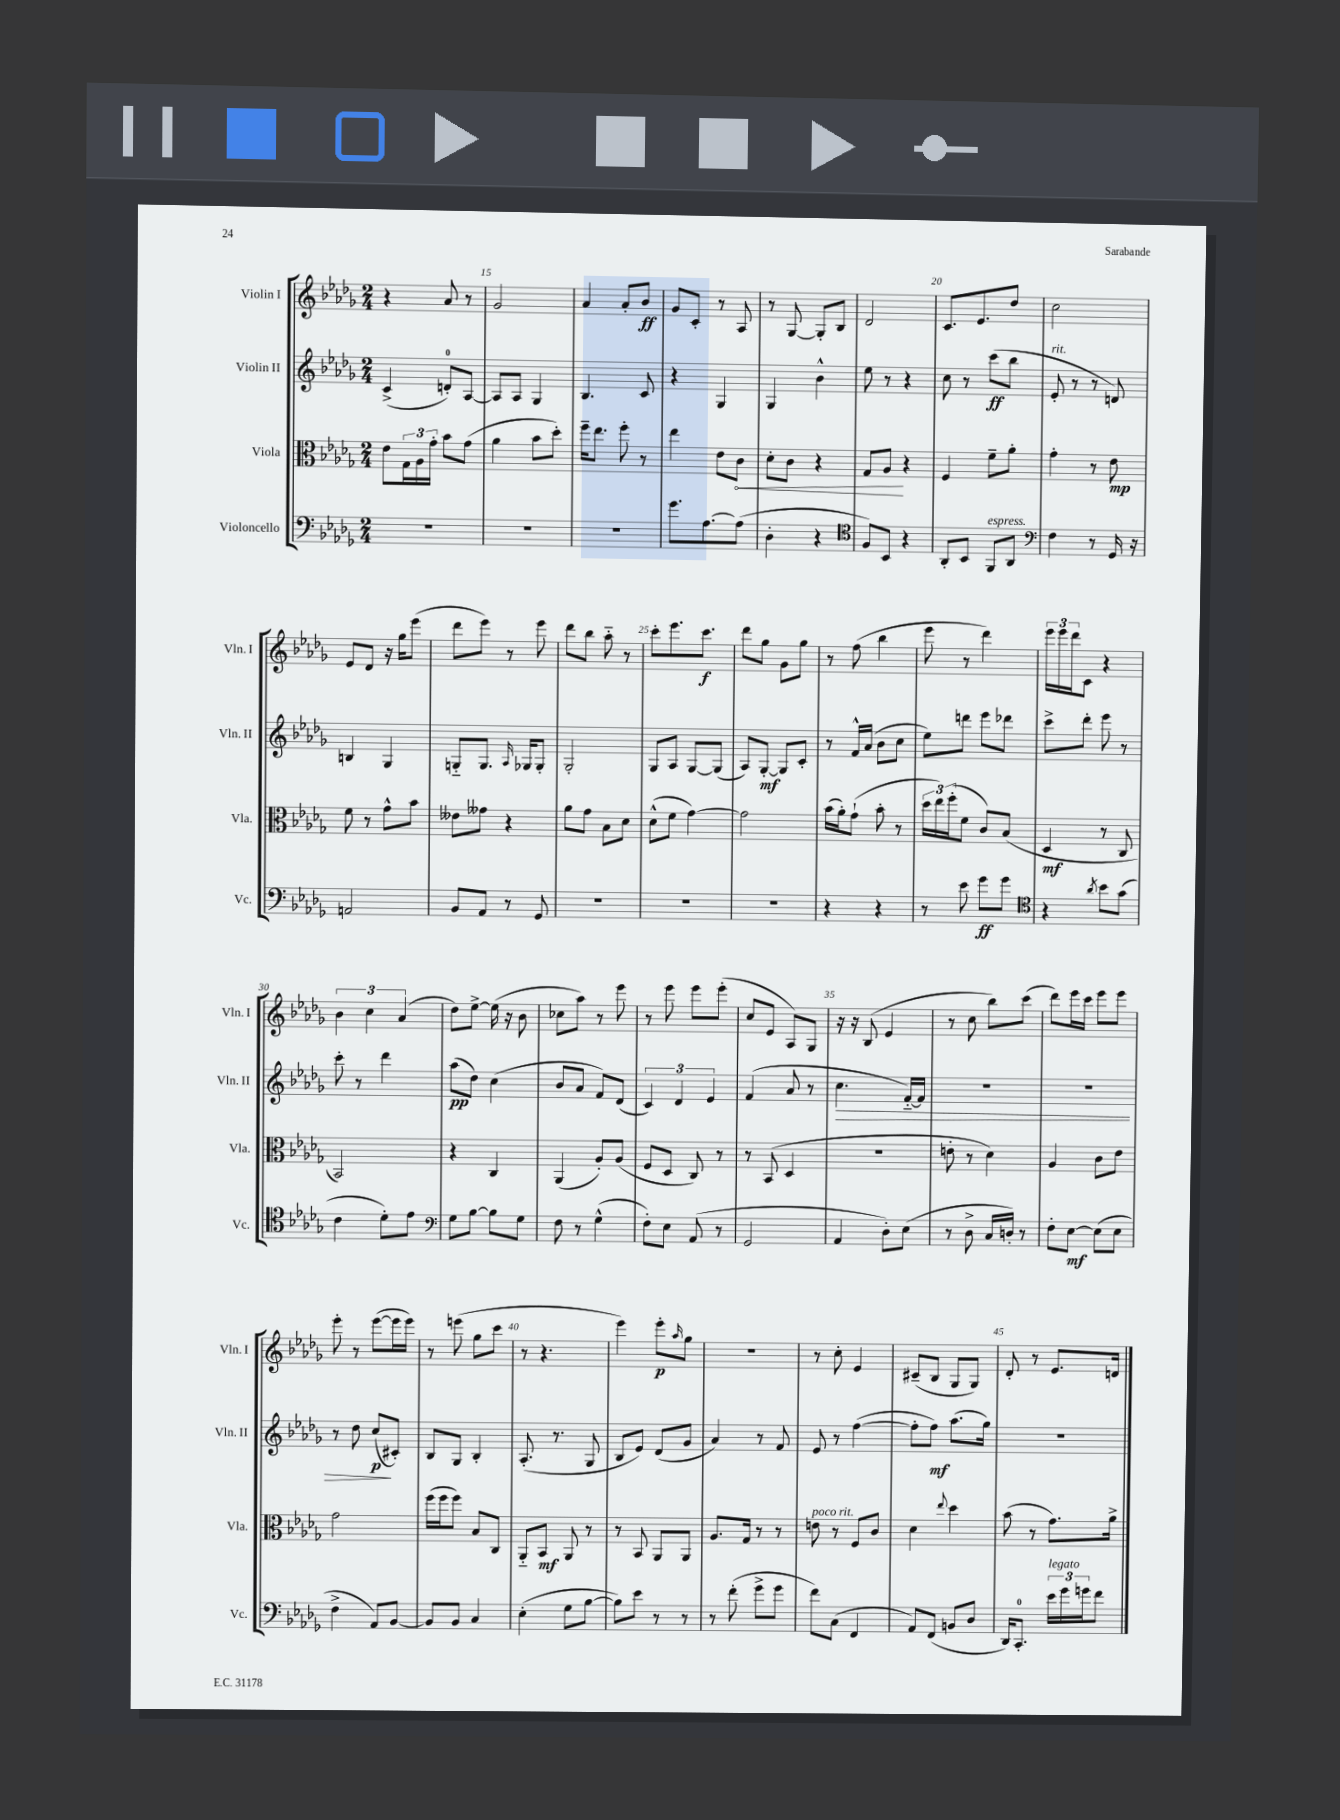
<<
\new StaffGroup <<
\new Staff = "s0" \with { instrumentName = "Violin I" shortInstrumentName = "Vln. I" } {
    \clef treble \key des \major \numericTimeSignature \time 2/4
    r4 aes'8 r8 |
    ges'2 |
    aes'4 aes'8-. bes'8\ff |
    ges'8 c'8-. r8 aes8 |
    r8 ges8~ ges8-. bes8 |
    des'2 |
    c'8. ees'8. des''8 |
    c''2 |
    ees'8 des'8 r16 ges''16 ees'''8( |
    des'''8 ees'''8) r8 ees'''8 |
    des'''8 bes''8 aes''8-_ r8 |
    c'''8-. ees'''8. c'''8.\f |
    des'''8 ges''8 ges'8 ges''8 |
    r8 f''8( bes''4 |
    ees'''8 r8 des'''4) |
    \tuplet 3/2 { ees'''16 ees'''16 des'''16 } c'8 r4 |
    \tuplet 3/2 { bes'4 c''4 aes'4( } |
    des''8) ees''8~-> ees''16( r16 bes'8 |
    ces''8 aes''8) r8 ees'''8 |
    r8 ees'''8 ees'''8 ees'''8-.( |
    c''8 ees'8 aes8) ges8 |
    r16 r16 bes8( ees'4 |
    r8 c''8 bes''8) c'''8( |
    des'''8) ees'''16 c'''16 ees'''8 ees'''8 |
    ees'''8-. r8 ees'''8~( ees'''16 ees'''16) |
    r8 e'''8( ges''8 c'''8 |
    r8 r4. |
    ees'''4) ees'''8-.\p \grace { aes''16 } ges''8 |
    r2 |
    r8 c''8-. ees'4 |
    cis'8--( bes8 ges8 ges8) |
    des'8-. r8 ees'8. d'16 \bar "|." |
}
\new Staff = "s1" \with { instrumentName = "Violin II" shortInstrumentName = "Vln. II" } {
    \clef treble \key des \major \numericTimeSignature \time 2/4
    c'4->( d'8-0-.) aes8~ |
    aes8 aes8 ges4 |
    bes4. c'8 |
    r4 ges4 |
    ges4 bes'4-^ |
    ees''8 r8 r4 |
    c''8 r8 c'''8\ff( bes''8 |
    ees'8-.^\markup { \italic "rit." } r8 r8 d'8) |
    b4 ges4 |
    g8-_ g8. \grace { aes16 } ges16 ges8-. |
    ges2-. |
    ges8 aes8 ges8~ ges8( |
    aes8) ges8~-.\mf ges8 c'8-. |
    r8 f'16-^ aes'16( bes'8 c''8 |
    ees''8) d'''8 ees'''8 des'''8 |
    c'''8-> des'''8-. ees'''8 r8 |
    c'''8-. r8 des'''4 |
    aes''8\pp( des''8) c''4( |
    bes'8 aes'8 f'8) des'8( |
    \tuplet 3/2 { c'4) des'4 ees'4 } |
    f'4( aes'8 r8 |
    c''4.\> f'16~-_) f'16 |
    r2 |
    r2 |
    r8 des''8 c''8\p\!( cis'8-.) |
    bes8 ges8 bes4-. |
    aes8.-.( r8. ges8 |
    bes8 ees'8) des'8( ges'8 |
    aes'4) r8 f'8 |
    ees'8 r8 f''4~( |
    f''8-. f''8\mf) aes''8.( ges''16) |
    R2 \bar "|." |
}
\new Staff = "s2" \with { instrumentName = "Viola" shortInstrumentName = "Vla." } {
    \clef alto \key des \major \numericTimeSignature \time 2/4
    ees'8 \tuplet 3/2 { ges16 aes16 ges'16-. } bes'8 ges'8( |
    aes'4 bes'8 des''8-.) |
    f''16-- ees''8. f''8-. r8 |
    ees''4 ees'8 \once \override Hairpin.circled-tip = ##t c'8\< |
    des'8-. c'8 r4 |
    ges8 aes8\! r4 |
    f4 f'8-- aes'8-. |
    ges'4-. r8 ees'8\mp |
    f'8 r8 ges'8-^ bes'8 |
    eeses'8 geses'8 r4 |
    aes'8 ges'8 bes8 des'8 |
    des'8-^( f'8 ges'4~) |
    ges'2 |
    bes'16( aes'16-.) ges'8-!( bes'8-. r8 |
    \tuplet 3/2 { des''16 ees''16) f''16-.( } f'8 c'8) bes8( |
    des4\mf r8 c8 |
    bes,2) |
    r4 c4 |
    aes,4( aes8-.) aes8( |
    f8 des8 c8) r8 |
    r8 bes,8( des4 |
    R2 |
    e'8-. r8 des'4) |
    aes4 c'8 ees'8 |
    ges'2 |
    f''16( f''16 f''8) bes8 c8 |
    aes,8-_ bes,8\mf aes,8 r8 |
    r8 bes,8 aes,8 aes,8 |
    aes8. ges16 r8 r8 |
    e'8^\markup { \italic "poco rit." } r8 f8 c'8 |
    des'4 \appoggiatura { ees''8 } des''4 |
    bes'8( r8 ges'8.) aes'16-> \bar "|." |
}
\new Staff = "s3" \with { instrumentName = "Violoncello" shortInstrumentName = "Vc." } {
    \clef bass \key des \major \numericTimeSignature \time 2/4
    R2 |
    R2 |
    R2 |
    ges'8. aes8.~ aes8( |
    des4-. r4 |
    \clef tenor f8) bes,8 r4 |
    aes,8-. bes,8 f,8^\markup { \italic "espress." } aes,8 |
    \clef bass f4 r8 ges,16 r16 |
    a,2 |
    bes,8 aes,8 r8 ges,8 |
    R2 |
    R2 |
    R2 |
    r4 r4 |
    r8 ees'8 ges'8\ff ges'8 |
    \clef tenor r4 \acciaccatura { aes'8 } bes'8 ges'8( |
    c'4 des'8-.) ees'8 |
    \clef bass ges8 bes8~ bes8 ges8 |
    f8 r8 ges4-^( |
    f8-.) ees8 aes,8( r8 |
    ges,2 |
    aes,4 des8-.) ees8( |
    r8 des8-> c16 d16-.) r8 |
    f8-. ees8~\mf ees8( ees8 |
    f4-> aes,8) bes,8~ |
    bes,8 bes,8 c4 |
    ees4-.( ges8 bes8~ |
    bes8) ees'8 r8 r8 |
    r8 f'8-.( ges'8-> ges'8 |
    f'8) c8( f,4 |
    aes,8) f,8( b,8 des8 |
    des,16) c,8.-0-. \tuplet 3/2 { ees'16^\markup { \italic "legato" } ges'16 g'16 } f'8 \bar "|." |
}
>>
>>
\layout { \context { \Score currentBarNumber = #14 \override BarNumber.break-visibility = ##(#f #t #t) barNumberVisibility = #(every-nth-bar-number-visible 5) } }
